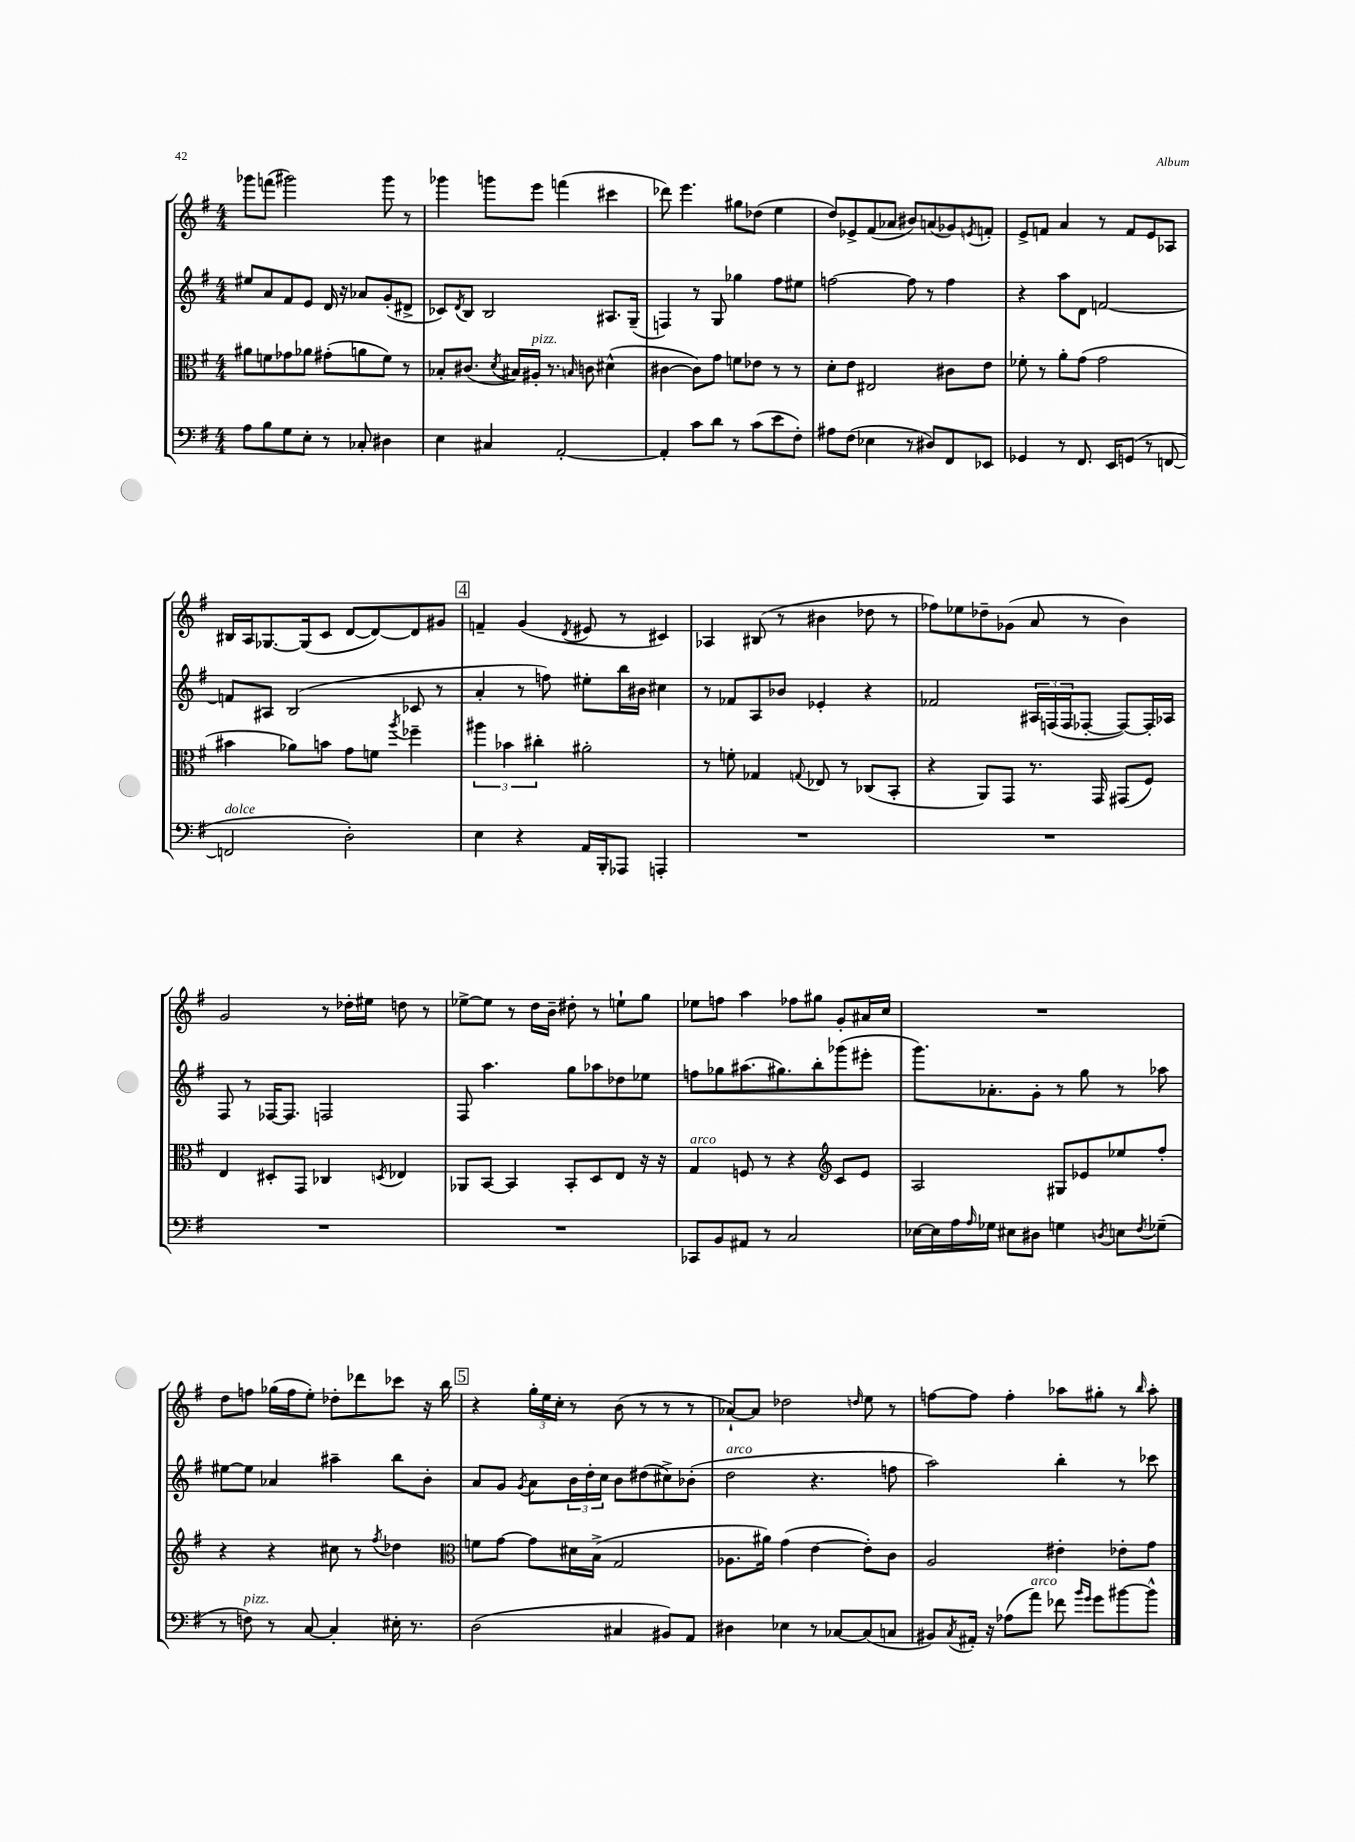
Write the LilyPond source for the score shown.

<<
\new StaffGroup <<
\new Staff = "s0" {
    \clef treble \key g \major \numericTimeSignature \time 4/4
    ges'''8 f'''8( gis'''2) gis'''8 r8 |
    ges'''4 g'''8 e'''8 f'''4( cis'''4 |
    des'''8) e'''4. gis''8 des''8( e''4 |
    d''8) ees'8-> fis'8( aes'8 bis'8) a'8( ges'8) \acciaccatura { e'8 } f'8-. |
    e'8-> f'8 a'4 r8 f'8 e'8 aes8 |
    bis16 a16 ges8.~ ges16( c'8 d'8~ d'8~) d'8 gis'8 |
    \mark \markup { \box "4" } f'4-- g'4( \acciaccatura { d'8 } eis'8 r8 cis'4) |
    aes4 bis8( r8 bis'4 des''8 r8 |
    fes''8) ees''8 des''8-- ges'8( a'8 r8 b'4) |
    g'2 r8 des''16-. eis''16 d''8 r8 |
    ees''8~-> ees''8 r8 d''16 b'16-- dis''8-. r8 e''8-! g''8 |
    ees''8 f''8 a''4 fes''8 gis''8 g'8-. ais'16 c''16 |
    R1 |
    d''8 f''8 ges''16( f''16 e''8-.) des''8-. des'''8 ces'''8 r16 b''16 |
    \mark \markup { \box "5" } r4 \tuplet 3/2 { g''16-. e''16 c''16-. } r8 b'8( r8 r8 r8 |
    aes'8~-!) aes'8 des''2 \grace { d''16 } e''8 r8 |
    f''8~ f''8 f''4-. aes''8 gis''8-. r8 \grace { b''16 } aes''8-. \bar "|." |
}
\new Staff = "s1" {
    \clef treble \key g \major \numericTimeSignature \time 4/4
    eis''8 a'8 fis'8 e'8 d'16 r16 aes'8 g'8-.( dis'8-> |
    ces'8) \acciaccatura { d'8 } b8 b2 ais8. g16--( |
    f4) r8 g8 ges''4 fis''8 eis''8 |
    f''2~ f''8 r8 f''4 |
    r4 a''8 d'8 f'2~ |
    f'8 ais8 b2( ces'8 r8 |
    \mark \markup { \box "4" } a'4-. r8 f''8) eis''8-. b''16 bis'16 cis''4 |
    r8 fes'8 a8 bes'8 ees'4-. r4 |
    fes'2 \tuplet 3/2 { ais16 f16( f16 } fes8~-. fes8~) fes16-. aes16 |
    fis8 r8 fes16~ fes8. f2 |
    fis8 a''4. g''8 aes''8 des''8 ees''8 |
    f''8 ges''8 ais''8.( gis''8.) b''8-. ges'''8( eis'''8-. |
    g'''8.) aes'8.-. g'8-. r8 g''8 r8 aes''8 |
    eis''8~ eis''8 aes'4 ais''4-- b''8 b'8-. |
    \mark \markup { \box "5" } a'8 g'8 \acciaccatura { g'8 } a'8 \tuplet 3/2 { b'16 d''16-. c''16 } b'8 dis''8( cis''8->) bes'8-.( |
    d''2^\markup { \italic "arco" } r4. f''8 |
    a''2) b''4-. r8 ces'''8 \bar "|." |
}
\new Staff = "s2" {
    \clef alto \key g \major \numericTimeSignature \time 4/4
    ais'8 f'8 ges'8 aes'8 gis'8-.( a'8 f'8) r8 |
    bes8-. cis'8.( \acciaccatura { d'8 } bis16) ais16-.^\markup { \italic "pizz." } r8. \grace { b16 } c'8 dis'4-^( |
    cis'4~ cis'8) g'8 f'8 ees'8 r8 r8 |
    d'8-. e'8 eis2 cis'8 e'8 |
    fes'8-. r8 a'8-. g'8( g'2 |
    bis'4 aes'8) b'8 g'8 f'8 \acciaccatura { a''8 } fes''4-- |
    \mark \markup { \box "4" } \tuplet 3/2 { ais''4 bes'4 cis''4-. } ais'2-. |
    r8 f'8-. ges4 \appoggiatura { g8 } ees8 r8 ces8( b,8-. |
    r4 a,8) g,8 r8. g,16 gis,8( fis8) |
    e4 dis8-. g,8 ces4 \acciaccatura { d8 } ees4 |
    aes,8 b,8~ b,4 b,8-. d8 e8 r16 r16 |
    g4^\markup { \italic "arco" } f8 r8 r4 \clef treble c'8 e'8 |
    a2 gis8 ees'8 ees''8 fis''8-. |
    r4 r4 cis''8 r8 \acciaccatura { fis''8 } des''4 |
    \mark \markup { \box "5" } \clef alto f'8 g'8~ g'8 dis'16 b16->( g2 |
    aes8. ais'16) g'4( e'4~ e'8-.) c'8 |
    a2 eis'4-. ees'8-. g'8 \bar "|." |
}
\new Staff = "s3" {
    \clef bass \key g \major \numericTimeSignature \time 4/4
    a8 b8 g8 e8-. r8 ces8-. dis4 |
    e4 cis4 a,2~-. |
    a,4-. c'8 d'8 r8 c'8( e'8 fis8-.) |
    ais8 fis8( ees4 r8 dis8) fis,8 ees,8 |
    ges,4 r8 fis,8. e,16 g,8( r8 f,8~ |
    f,2^\markup { \italic "dolce" } d2-.) |
    \mark \markup { \box "4" } e4 r4 a,16 b,,16-. aes,,8 a,,4-. |
    R1 |
    R1 |
    R1 |
    R1 |
    ces,8 b,8 ais,8 r8 c2 |
    ees16~ ees16 a16 \grace { a16 } ges16 eis8 dis8 g4 \acciaccatura { d8 } e8 \acciaccatura { fis8 } ges8--( |
    r8 f8^\markup { \italic "pizz." }) r8 c8~ c4-. eis16-. r8. |
    \mark \markup { \box "5" } d2( cis4 bis,8) a,8 |
    dis4 ees4 r8 ces8~ ces8( c8 |
    bis,8) \acciaccatura { c8 } ais,16-. r16 aes8( a'8^\markup { \italic "arco" }) fes'8 \grace { b'16 g'16 } g'8 bis'8~ bis'8-^ \bar "|." |
}
>>
>>
\layout { \context { \Score \remove "Bar_number_engraver" } }
